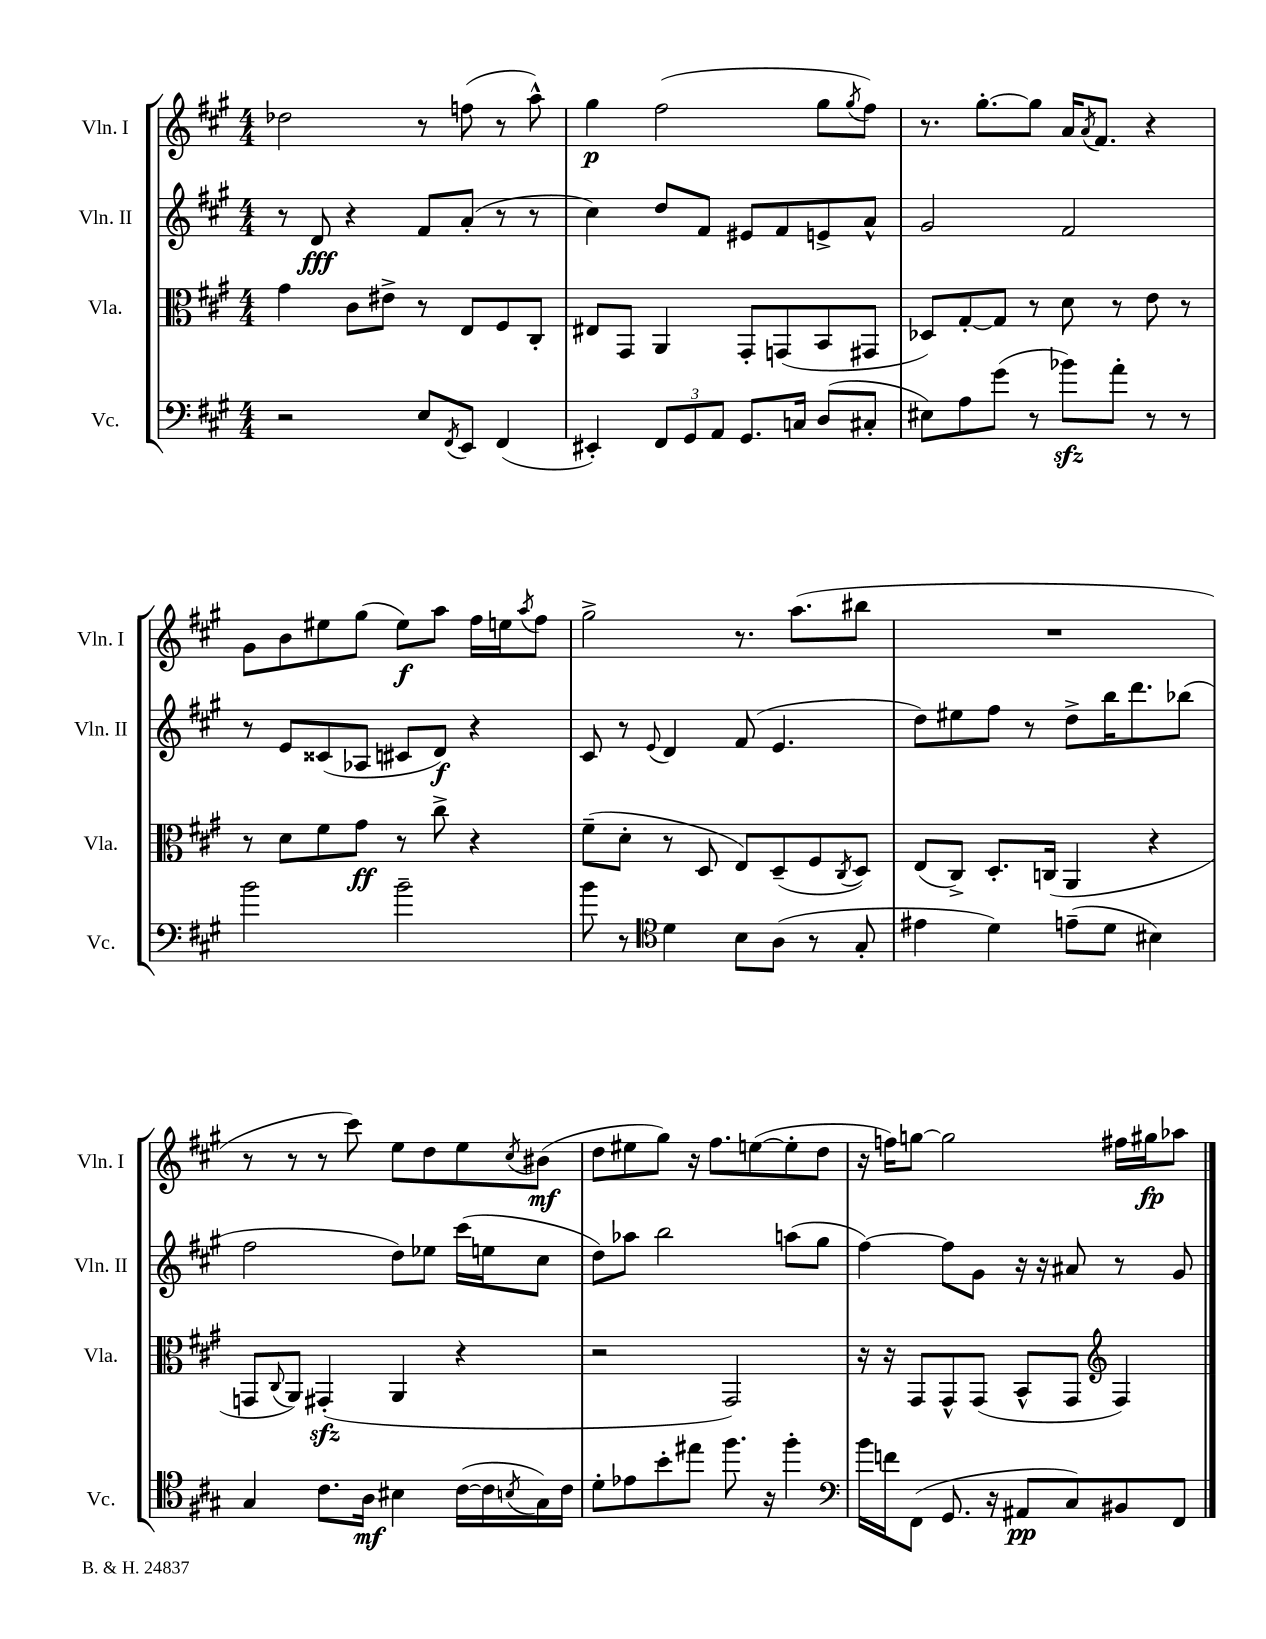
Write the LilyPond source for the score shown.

<<
\new StaffGroup <<
\new Staff = "s0" \with { instrumentName = "Vln. I" shortInstrumentName = "Vln. I" } {
    \clef treble \key a \major \numericTimeSignature \time 4/4
    des''2 r8 f''8( r8 a''8-^) |
    gis''4\p fis''2( gis''8 \acciaccatura { gis''8 } fis''8) |
    r8. gis''8.~-. gis''8 a'16 \acciaccatura { a'8 } fis'8. r4 |
    gis'8 b'8 eis''8 gis''8( eis''8\f) a''8 fis''16 e''16 \acciaccatura { a''8 } fis''8 |
    gis''2-> r8. a''8.( bis''8 |
    R1 |
    r8 r8 r8 cis'''8) e''8 d''8 e''8 \acciaccatura { cis''8 } bis'8\mf( |
    d''8 eis''8 gis''8) r16 fis''8. e''8~( e''8-. d''8 |
    r16 f''16) g''8~ g''2 fis''16 gis''16\fp aes''8 \bar "|." |
}
\new Staff = "s1" \with { instrumentName = "Vln. II" shortInstrumentName = "Vln. II" } {
    \clef treble \key a \major \numericTimeSignature \time 4/4
    r8 d'8\fff r4 fis'8 a'8-.( r8 r8 |
    cis''4) d''8 fis'8 eis'8 fis'8 e'8-> a'8-^ |
    gis'2 fis'2 |
    r8 e'8 cisis'8( aes8 cis'8 d'8\f) r4 |
    cis'8 r8 \appoggiatura { e'8 } d'4 fis'8( e'4. |
    d''8) eis''8 fis''8 r8 d''8-> b''16 d'''8. bes''8( |
    fis''2 d''8) ees''8 cis'''16( e''16 cis''8 |
    d''8) aes''8 b''2 a''8( gis''8 |
    fis''4~) fis''8 gis'8 r16 r16 ais'8 r8 gis'8 \bar "|." |
}
\new Staff = "s2" \with { instrumentName = "Vla." shortInstrumentName = "Vla." } {
    \clef alto \key a \major \numericTimeSignature \time 4/4
    gis'4 cis'8 eis'8-> r8 e8 fis8 cis8-. |
    eis8 gis,8 a,4 gis,8-. g,8( b,8 gis,8 |
    des8) gis8~-. gis8 r8 d'8 r8 e'8 r8 |
    r8 d'8 fis'8 gis'8\ff r8 cis''8-> r4 |
    fis'8--( d'8-. r8 d8 e8) d8--( fis8 \acciaccatura { cis8 } d8) |
    e8( cis8->) d8.-. c16( a,4 r4 |
    g,8 \appoggiatura { cis8 } a,8) gis,4-.\sfz( a,4 r4 |
    r2 gis,2) |
    r16 r16 gis,8 gis,8-^ gis,8( b,8-^ gis,8 \clef treble fis4) \bar "|." |
}
\new Staff = "s3" \with { instrumentName = "Vc." shortInstrumentName = "Vc." } {
    \clef bass \key a \major \numericTimeSignature \time 4/4
    r2 e8 \acciaccatura { fis,8 } e,8 fis,4( |
    eis,4-.) \tuplet 3/2 { fis,8 gis,8 a,8 } gis,8. c16 d8( cis8-. |
    eis8) a8 gis'8( r8 bes'8\sfz) a'8-. r8 r8 |
    b'2 b'2-- |
    b'8 r8 \clef tenor d'4 b8 a8( r8 gis8-. |
    eis'4 d'4) e'8--( d'8 bis4) |
    gis4 cis'8. a16\mf bis4 cis'16~( cis'16 \acciaccatura { b8 } gis16) cis'16 |
    d'8-. ees'8 b'8-. eis''8 fis''8. r16 fis''4-. |
    \clef bass b'16 f'16 fis,8( gis,8. r16 ais,8\pp cis8) bis,8 fis,8 \bar "|." |
}
>>
>>
\layout { \context { \Score \remove "Bar_number_engraver" } }
